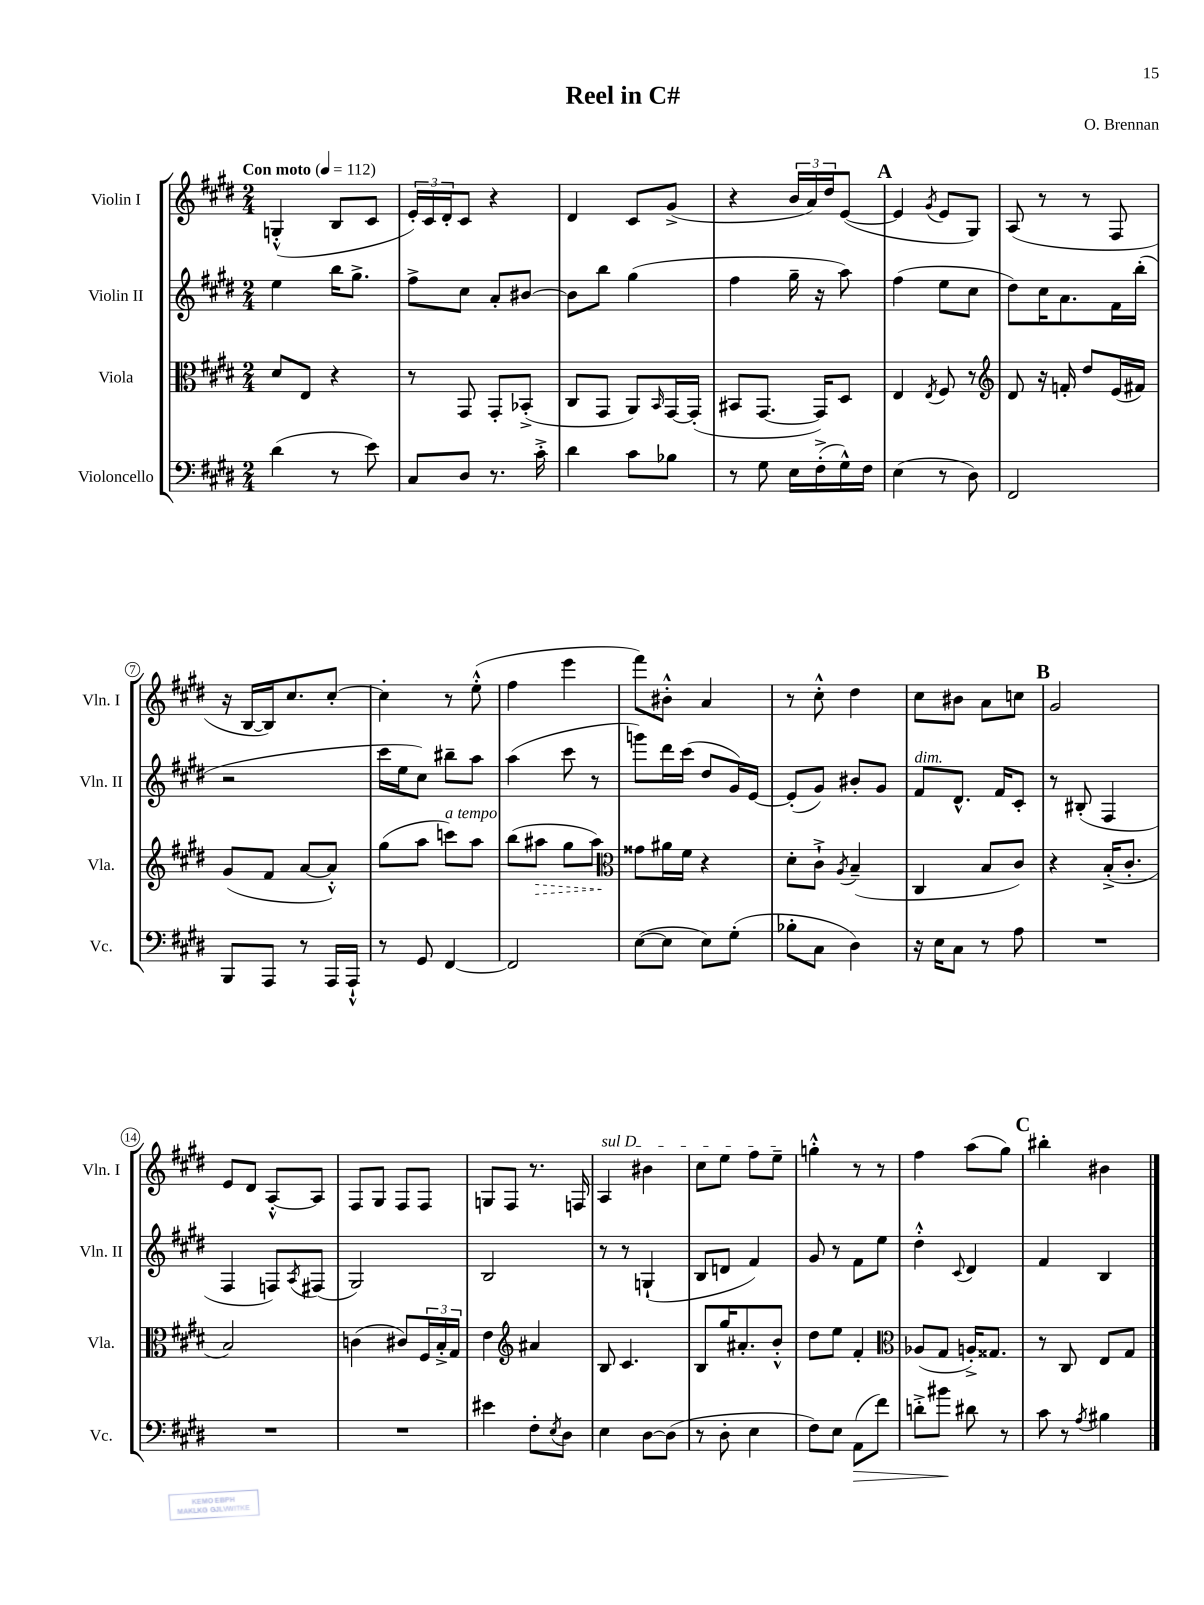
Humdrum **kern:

**kern	**kern	**kern	**kern
*staff4	*staff3	*staff2	*staff1
*clefF4	*clefC3	*clefG2	*clefG2
*k[f#c#g#d#]	*k[f#c#g#d#]	*k[f#c#g#d#]	*k[f#c#g#d#]
*M2/4	*M2/4	*M2/4	*M2/4
*MM112	*MM112	*MM112	*MM112
(4d#	8d#	4ee	(4G'^^
.	8E	.	.
8r	4r	16bb	8B
.	.	8.gg#^	.
8e)	.	.	8c#
=	=	=	=
8C#	8r	8ff#^	24e')
.	.	.	24c#
.	.	.	24d#'
8D#	8GG#	8cc#	8c#
8.r	8GG#'	8a'	4r
.	(8BB-'^	[8b#	.
16c#'^	.	.	.
=	=	=	=
4d#	8C#	8b#]	4d#
.	8GG#	8bb	.
8c#	8AA)	(4gg#	8c#
.	16qqBB	.	.
8B-	[16GG#	.	(8g#^
.	(16GG#']	.	.
=	=	=	=
8r	8BB#	4ff#	4r
8G#	[8.GG#	.	.
16E	.	16gg#~	24b
.	.	.	24a)
(16F#'^	16GG#])	16r	.
.	.	.	24dd#
16G#^^)	8D#	8aa)	([8e
16F#	.	.	.
=	=	=	=
(4E	4E	(4ff#	4e]
.	8qE	.	8qg#
8r	8F#	8ee	8e
8D#)	8r	8cc#	8G#)
=	=	=	=
*	*clefG2	*	*
2FF#	8d#	8dd#)	(8A
.	16r	16cc#	8r
.	16f'	8.a	.
.	8dd#	.	8r
.	(16e	16f#	8F#
.	16f#)	(16bb'	.
=	=	=	=
8BBB	(8g#	2r	16r
.	.	.	[16B
8AAA	8f#	.	16B])
.	.	.	8.cc#
8r	[8a	.	.
16AAA	8a'^^])	.	[8cc#'
16AAA`^^	.	.	.
=	=	=	=
8r	(8gg#	16ccc#	4cc#']
.	.	16ee	.
8GG#	8aa	8cc#)	.
[4FF#	8ccc)	8bb#~	8r
.	8aa	8aa	(8ee'^^
=	=	=	=
2FF#]	(8bb	(4aa	4ff#
.	8aa#	.	.
.	8gg#	8ccc#	4eee
.	8aa#)	8r	.
=	=	=	=
*	*clefC3	*	*
([8E	8g##	8ggg)	8fff#)
8E]	16a#	16ddd#	8b#'^^
.	16f#	(16ccc#	.
8E)	4r	8dd#	4a
(8G#'	.	16g#)	.
.	.	[16e	.
=	=	=	=
8B-'	8d#'	(8e']	8r
8C#	8c#`^	8g#)	8cc#'^^
.	8qA	.	.
4D#)	(4B~	8b#'	4dd#
.	.	8g#	.
=	=	=	=
16r	4C#	8f#	8cc#
16E	.	.	.
8C#	.	8.d#^^	8b#
8r	8B	.	8a
.	.	16f#	.
8A	8c#)	8c#'	8cc
=	=	=	=
2r	4r	8r	2g#
.	.	(8B#'	.
.	(16B'^	4F#	.
.	8.c#'	.	.
=	=	=	=
2r	2B)	4F#	8e
.	.	.	8d#
.	.	8F)	[8A'^^
.	.	8qA	.
.	.	(8F#	8A]
=	=	=	=
2r	(4c	2G#)	8F#
.	.	.	8G#
.	8c#)	.	8F#
.	24F#	.	8F#
.	24B'^	.	.
.	24G#	.	.
=	=	=	=
4e#	4e	2B	8G
.	.	.	8F#
*	*clefG2	*	*
8F#'	4a#	.	8.r
8qE	.	.	.
8D#	.	.	.
.	.	.	16F
=	=	=	=
4E	8B	8r	4A
.	4.c#	8r	.
[8D#	.	(4G`	4b#
(8D#]	.	.	.
=	=	=	=
8r	8B	8B	8cc#
8D#'	16gg#	8d	8ee
.	8.a#'	.	.
4E	.	4f#)	8ff#
.	8b'^^	.	8ee~
=	=	=	=
8F#)	8dd#	8g#	4gg'^^
8E	8ee	8r	.
(8AA	4f#'	8f#	8r
8f#)	.	8ee	8r
=	=	=	=
*	*clefC3	*	*
8d'^	(8A-	4dd#'^^	4ff#
8b#	8G#	.	.
.	.	8qqc#	.
8d#	16A'^)	4d#	(8aa
.	8.G##	.	.
8r	.	.	8gg#)
=	=	=	=
8c#	8r	4f#	4bb#'
8r	8C#	.	.
8qA	.	.	.
4B#	8E	4B	4b#
.	8G#	.	.
==	==	==	==
*-	*-	*-	*-
